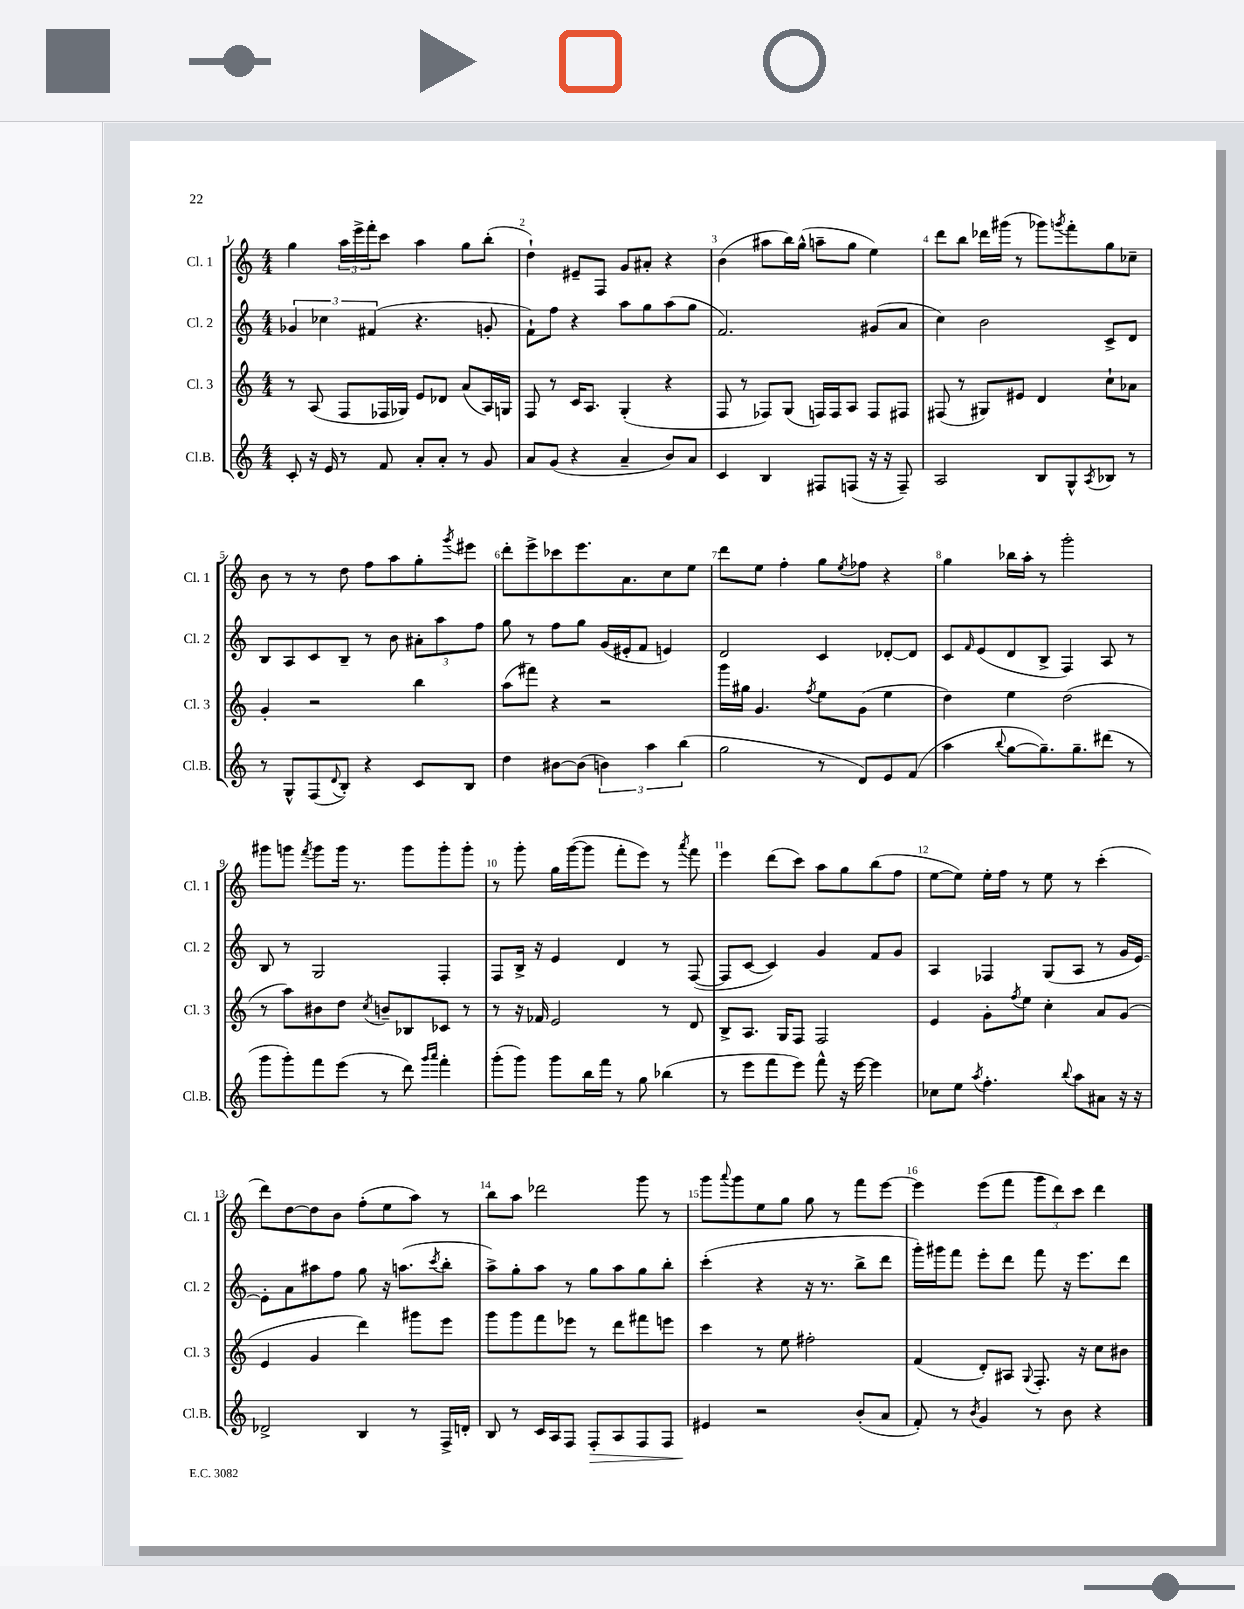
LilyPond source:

<<
\new StaffGroup <<
\new Staff = "s0" \with { instrumentName = "Cl. 1" shortInstrumentName = "Cl. 1" } {
    \clef treble \key c \major \numericTimeSignature \time 4/4
    g''4 \tuplet 3/2 { a''16 e'''16-> f'''16-. } c'''8 a''4 g''8 b''8-.( |
    d''4-!) eis'8-- f8 g'8 ais'8-. r4 |
    b'4( ais''8 b''16) g''16-^( a''8-- g''8 e''4) |
    d'''8 b''8 des'''16 gis'''16( r8 ges'''8) \acciaccatura { g'''8 } f'''8-. g''8 ces''8-- |
    b'8 r8 r8 d''8 f''8 a''8 g''8-. \acciaccatura { g'''8 } eis'''8 |
    d'''8-. e'''8-> ces'''8 e'''8. a'8. c''8 e''8 |
    d'''8 e''8 f''4-. g''8 \acciaccatura { e''8 } fes''8 r4 |
    g''4 bes''16 a''16-. r8 g'''2-. |
    gis'''8 g'''8 \acciaccatura { f'''8 } g'''8 g'''16 r8. g'''8 g'''8-. g'''8-. |
    r8 g'''8-. g''16 g'''16~( g'''8 f'''8-. e'''8) r8 \acciaccatura { a'''8 } f'''8 |
    e'''4 d'''8( c'''8) a''8 g''8 b''8( f''8 |
    e''8~ e''8) e''16-. f''16 r8 e''8 r8 c'''4-.( |
    d'''8) d''8~ d''8 b'8 f''8-.( e''8 a''8) r8 |
    b''8 a''8 des'''2 g'''8 r8 |
    g'''8 \appoggiatura { a'''8 } g'''8 e''8 g''8 g''8 r8 f'''8 e'''8~ |
    e'''4 e'''8( f'''8 \tuplet 3/2 { g'''8 d'''8) c'''8 } d'''4 \bar "|." |
}
\new Staff = "s1" \with { instrumentName = "Cl. 2" shortInstrumentName = "Cl. 2" } {
    \clef treble \key c \major \numericTimeSignature \time 4/4
    \tuplet 3/2 { ges'4 ces''4 fis'4( } r4. g'8-. |
    f'8-!) f''8 r4 a''8 g''8 a''8( g''8 |
    f'2.) gis'8( a'8 |
    c''4) b'2 c'8-> d'8 |
    b8 a8 c'8 b8-- r8 b'8 \tuplet 3/2 { ais'8-. a''8 f''8 } |
    g''8 r8 f''8 g''8 g'16( eis'16-. f'8 e'4) |
    d'2 c'4 des'8~-. des'8 |
    c'8 \grace { f'16 } e'8( d'8 b8-> f4) a8 r8 |
    b8 r8 g2 f4-. |
    f8 b16-> r16 e'4 d'4 r8 f8~( |
    f8 c'8~ c'4) g'4 f'8 g'8 |
    a4 fes4 g8( a8 r8 g'16 e'16~) |
    e'8-. a'8 ais''8 f''8 g''8 r16 a''8.( \acciaccatura { c'''8 } b''8-. |
    a''8->) g''8-. a''8 r8 g''8 a''8 g''8 b''8-. |
    c'''4-.( r4 r16 r8. b''8-> d'''8 |
    g'''16-.) gis'''16 f'''8 e'''8-. d'''8 f'''8 r16 e'''8. d'''8 \bar "|." |
}
\new Staff = "s2" \with { instrumentName = "Cl. 3" shortInstrumentName = "Cl. 3" } {
    \clef treble \key c \major \numericTimeSignature \time 4/4
    r8 a8( f8 fes16 ges16) e'8 des'8 a'8( a16) g16 |
    f8 r8 c'16 a8. g4-.( r4 |
    f8 r8 fes8) g8( f16) f16 a8 f8 fis8 |
    fis8( r8 gis8) eis'8 d'4 c''8-! aes'8 |
    g'4-. r2 b''4 |
    a''8( fis'''8) r4 r2 |
    g'''16 gis''16 g'4. \acciaccatura { f''8 } e''8 g'8( e''4 |
    d''4) e''4 d''2( |
    r8 a''8) bis'8 d''8 \acciaccatura { c''8 } b'8-- bes8 ces'8 r8 |
    r8 r16 fes'16 e'2 r8 d'8 |
    b8-> a8. g16 f8 f2 |
    e'4 g'8-. \acciaccatura { f''8 } e''8 c''4-. a'8 g'8( |
    e'4 g'4 d'''4) gis'''8 e'''8 |
    g'''8 g'''8 f'''8 ees'''8 r8 d'''8 fis'''8 e'''8 |
    c'''4 r8 e''8 fis''2-. |
    f'4( d'8-.) ais8 \appoggiatura { g8 } f8.-. r16 c''8 bis'8 \bar "|." |
}
\new Staff = "s3" \with { instrumentName = "Cl.B." shortInstrumentName = "Cl.B." } {
    \clef treble \key c \major \numericTimeSignature \time 4/4
    c'8-. r16 e'16 r8 f'8 a'8-. a'8-. r8 g'8 |
    a'8 g'8( r4 a'4-- b'8) a'8 |
    c'4 b4 fis8 f8( r16 r16 f8--) |
    a2 b8 g8-^ \acciaccatura { a8 } bes8 r8 |
    r8 g8-^ f8( \appoggiatura { d'8 } b8-.) r4 c'8 b8 |
    d''4 bis'8~ bis'8( \tuplet 3/2 { b'4) a''4 b''4( } |
    g''2 r8 d'8) e'8 f'8( |
    a''4 \appoggiatura { b''8 } g''8~ g''8.--) g''8.-- dis'''8( r8 |
    g'''8 g'''8-.) f'''8 e'''8( r8 d'''8) \grace { g'''16 a'''16 } f'''4-. |
    g'''8-.( g'''8) g'''8 b''16 f'''16 r8 g''8 bes''4( |
    r8 e'''8 f'''8 e'''8) f'''8-^ r16 e'''16~ e'''4 |
    ces''8 e''8 \acciaccatura { a''8 } f''4.-. \appoggiatura { b''8 } a''8 ais'8 r16 r16 |
    des'2-> b4 r8 f16-> d'16-. |
    b8 r8 c'16 a16 f8 f8-.\> a8 f8 f8 |
    eis'4\! r2 b'8-.( a'8 |
    f'8-.) r8 \acciaccatura { b'8 } g'4 r8 b'8 r4 \bar "|." |
}
>>
>>
\layout { \context { \Score \override BarNumber.break-visibility = ##(#f #t #t) barNumberVisibility = #all-bar-numbers-visible } }
